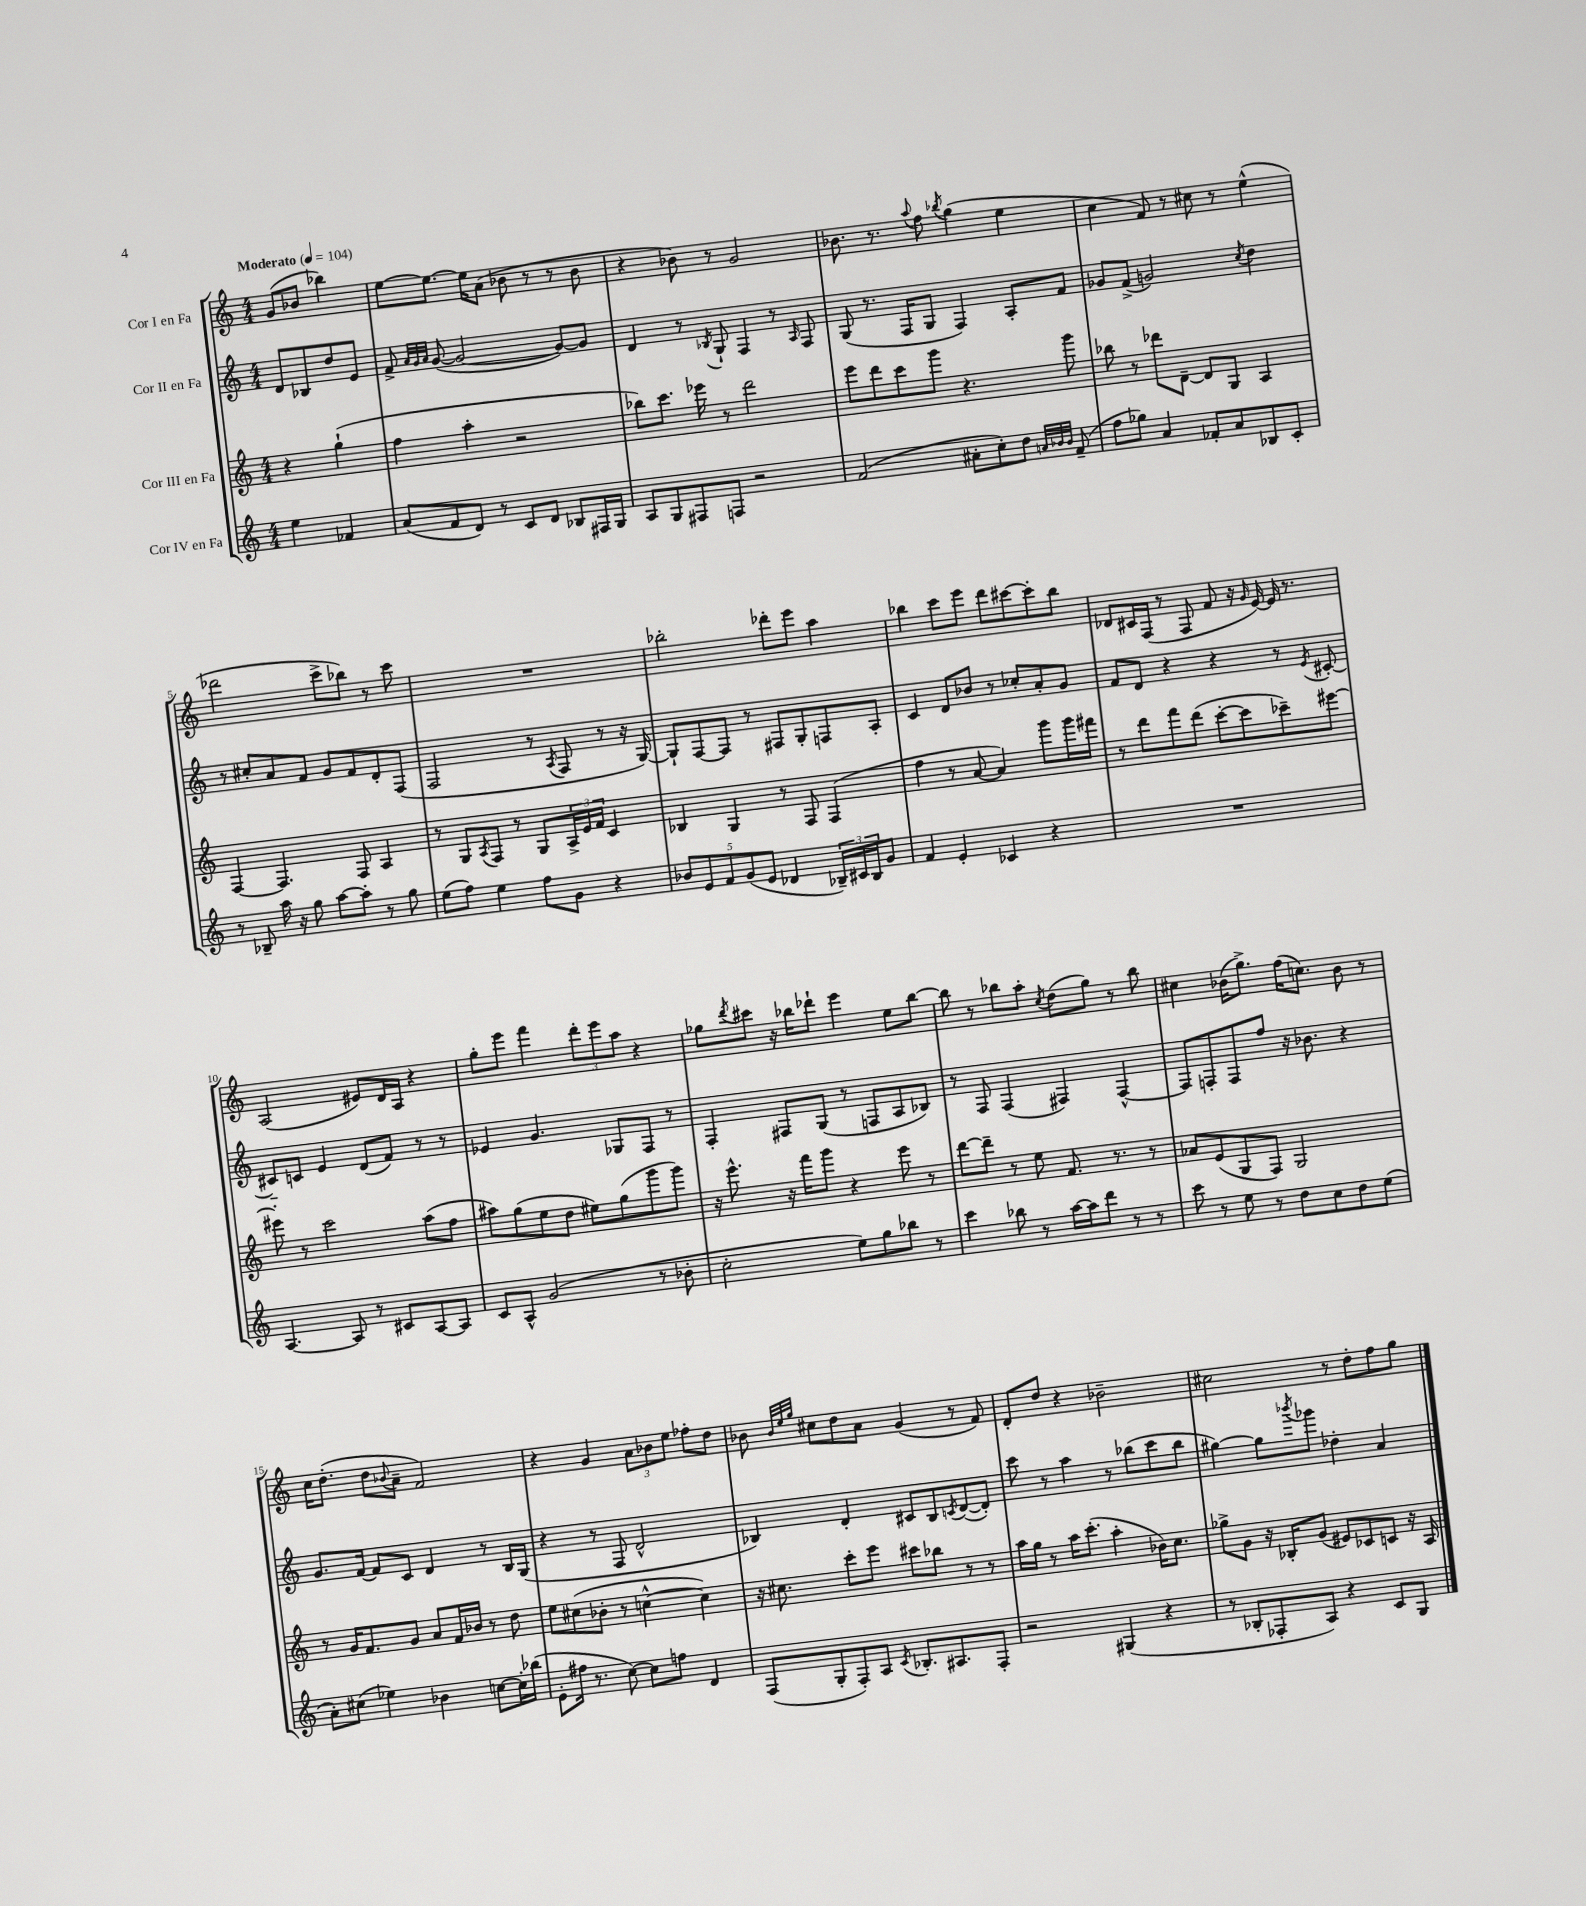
<<
\new StaffGroup <<
\new Staff = "s0" \with { instrumentName = "Cor I en Fa" } {
    \clef treble \key c \major \numericTimeSignature \time 4/4 \partial 2 \tempo "Moderato" 4 = 104
    g'8( bes'8 bes''4) |
    e''8~ e''8.~ e''16 a'8( bes'8 r8 r8 bes'8 |
    r4 bes'8) r8 g'2 |
    bes'8. r8. \appoggiatura { a''8 } f''8 \acciaccatura { bes''8 } g''4( e''4 |
    c''4 f'8) r8 cis''8 r8 e''4-^( |
    des'''2 c'''8-> bes''8) r8 c'''8 |
    R1 |
    bes''2-. des'''8-. e'''8 a''4 |
    bes''4 c'''8 e'''8 d'''8 cis'''8~ cis'''8-. bes''8 |
    des'8 cis'16 f16( r8 f8 f'8 r16 \grace { g'16 } e'16~) e'16 r8. |
    a2( eis'8) d'16 a16 r4 |
    g''8-. e'''8 f'''4 \tuplet 3/2 { d'''8-. e'''8 a''8 } r4 |
    ges''8 \acciaccatura { d'''8 } cis'''8 r16 bes''16 des'''8-! e'''4 e''8 bes''8~ |
    bes''8 r8 bes''8 a''8-. \acciaccatura { c''8 } d''8( g''8) r8 bes''8 |
    cis''4 bes'16( g''8.->) f''16( c''8.) bes'8 r8 |
    c''16 d''8.-.( d''8 \appoggiatura { bes'8 } a'8-- f'2) |
    r4 g'4 \tuplet 3/2 { a'8 bes'8 e''8 } fes''8-. d''8 |
    bes'8 \grace { bes'32 e''32 g''32 } cis''8 d''8 a'8 g'4( r8 f'8) |
    d'8-. d''8 r4 bes'2-- |
    cis''2 r8 d''8-. f''8 g''8 \bar "|." |
}
\new Staff = "s1" \with { instrumentName = "Cor II en Fa" } {
    \clef treble \key c \major \numericTimeSignature \time 4/4 \partial 2
    d'8 bes8 d''8 e'8 |
    f'8-> \grace { a'32 g'32 a'32 } g'8~( g'2~ g'8~) g'8 |
    d'4 r8 \acciaccatura { bes8 } g8-! f4 r8 \grace { a16 } f8 |
    g8( r8. f16 g8 f4) a8-. f'8 |
    ges'8 f'8->( g'2) \acciaccatura { c''8 } d''4 |
    r8 cis''8-. a'8 f'8 g'8 f'8 d'8-. f8( |
    f2 r8 \acciaccatura { a8 } f8 r8 r16 g16~) |
    g8-! f8~ f8 r8 fis8 g8-. f8 a8-. |
    c'4 d'8 bes'8 r8 ces''8-. a'8-. g'8 |
    f'8 d'8 r4 r4 r8 \acciaccatura { e'8 } cis'8~-. |
    cis'8-- c'8 e'4 d'8( f'8) r8 r8 |
    ees'4 g'4. ges8 f8 r8 |
    f4-. fis8 g8( r8 f8 a8 bes8) |
    r8 f8 f4( fis4) fis4~-^ |
    fis8 f8-. f8 f''8 r16 bes'8. r4 |
    g'8. f'16~ f'8 c'8 d'4 r8 b16 g16( |
    r4 r8 f8 d'2-^ |
    bes4) d'4-. cis'8 bes8 \acciaccatura { c'8 } d'8~( d'8-.) |
    c'''8 r8 a''4 r8 bes''8( c'''8 bes''8 |
    gis''4~) gis''8 \acciaccatura { bes'''8 } ges'''8 des''4-. a'4 \bar "|." |
}
\new Staff = "s2" \with { instrumentName = "Cor III en Fa" } {
    \clef treble \key c \major \numericTimeSignature \time 4/4 \partial 2
    r4 g''4-!( |
    f''4 a''4-. r2 |
    bes''8) c'''8. ees'''16 r8 d'''2 |
    e'''8 d'''8 c'''8 g'''8 r4. g'''8 |
    bes''8 r8 des'''8 d'8~-- d'8 g8 a4 |
    f4~ f4. f8 a4 |
    r8 g8 \acciaccatura { a8 } f8 r8 g8 \tuplet 3/2 { a16-> e'16 f'16 } c'4 |
    bes4 g4 r8 f8 f4( |
    f''4 r8 a'8~ a'4) g'''8 g'''16 fis'''16 |
    r8 d'''8 f'''8 d'''8( c'''8~-. c'''8 ces'''8--) eis'''8~ |
    eis'''8-. r8 c'''2 a''8( f''8 |
    ais''8) g''8( e''8 d''8 eis''8) g''8( g'''8 g'''8) |
    r16 e'''8.-^ r16 f'''16 g'''8 r4 e'''8 r8 |
    d'''8~ d'''8-- r8 e''8 f'8. r8. r8 |
    aes'8 e'8( g8 f8) g2 |
    r8 g'16 f'8. g'8 a'8 f'16 bes'16 r8 d''8 |
    e''8 cis''8( bes'8-. r8 c''4~-^ c''4) |
    r16 cis''8. c'''8-. e'''8 cis'''8 bes''8 r8 r8 |
    a''16 g''16 r8 a''16 c'''8.-.( a''4-. bes'16) c''8. |
    ges''8-> g'8 r16 bes16-. g'8( eis'8) ces'8 c'8 r16 a16 \bar "|." |
}
\new Staff = "s3" \with { instrumentName = "Cor IV en Fa" } {
    \clef treble \key c \major \numericTimeSignature \time 4/4 \partial 2
    e''4 fes'4 |
    a'8( f'8 d'8) r8 c'8 d'8 bes8 fis16 g16 |
    a8 g8 fis8 f8 r2 |
    f'2( ais'8-. c''8-.) d''8 \grace { a'32 bes'32 bes'32 } f'8--( |
    f''8 ges''8) a'4 fes'8-. a'8 bes8 c'8-. |
    r8 bes8-- a''16 r16 g''8 a''8~ a''8-. r8 g''8 |
    e''8( f''8) e''4 f''8 g'8 r4 |
    \tuplet 5/4 { bes'8 e'8 f'8 g'8( e'8 } des'4 \tuplet 3/2 { bes16--) cis'16 bes16 } g'8 |
    f'4 e'4-. ces'4 r4 |
    R1 |
    a4.~ a8 r8 cis'8 a8~ a8 |
    c'8 a8-^ g'2( r8 bes'8-. |
    c''2-. e''8) g''8 bes''8 r8 |
    c'''4 bes''8 r8 a''16~ a''16 d'''8 r8 r8 |
    c'''8 r8 e''8 r8 d''8 c''8 d''8 e''8( |
    a'8-.) cis''8( ees''4) bes'4 c''8~ c''16-. bes''16( |
    e'8-. fis''16 r8. c''8~) c''8 f''8 d'4 |
    f8( g8-. f8-.) a8 \acciaccatura { c'8 } bes8.-. ais8. f8-. |
    r2 gis4( r4 |
    r8 bes8-. fes8-. a8) r4 c'8 g8 \bar "|." |
}
>>
>>
